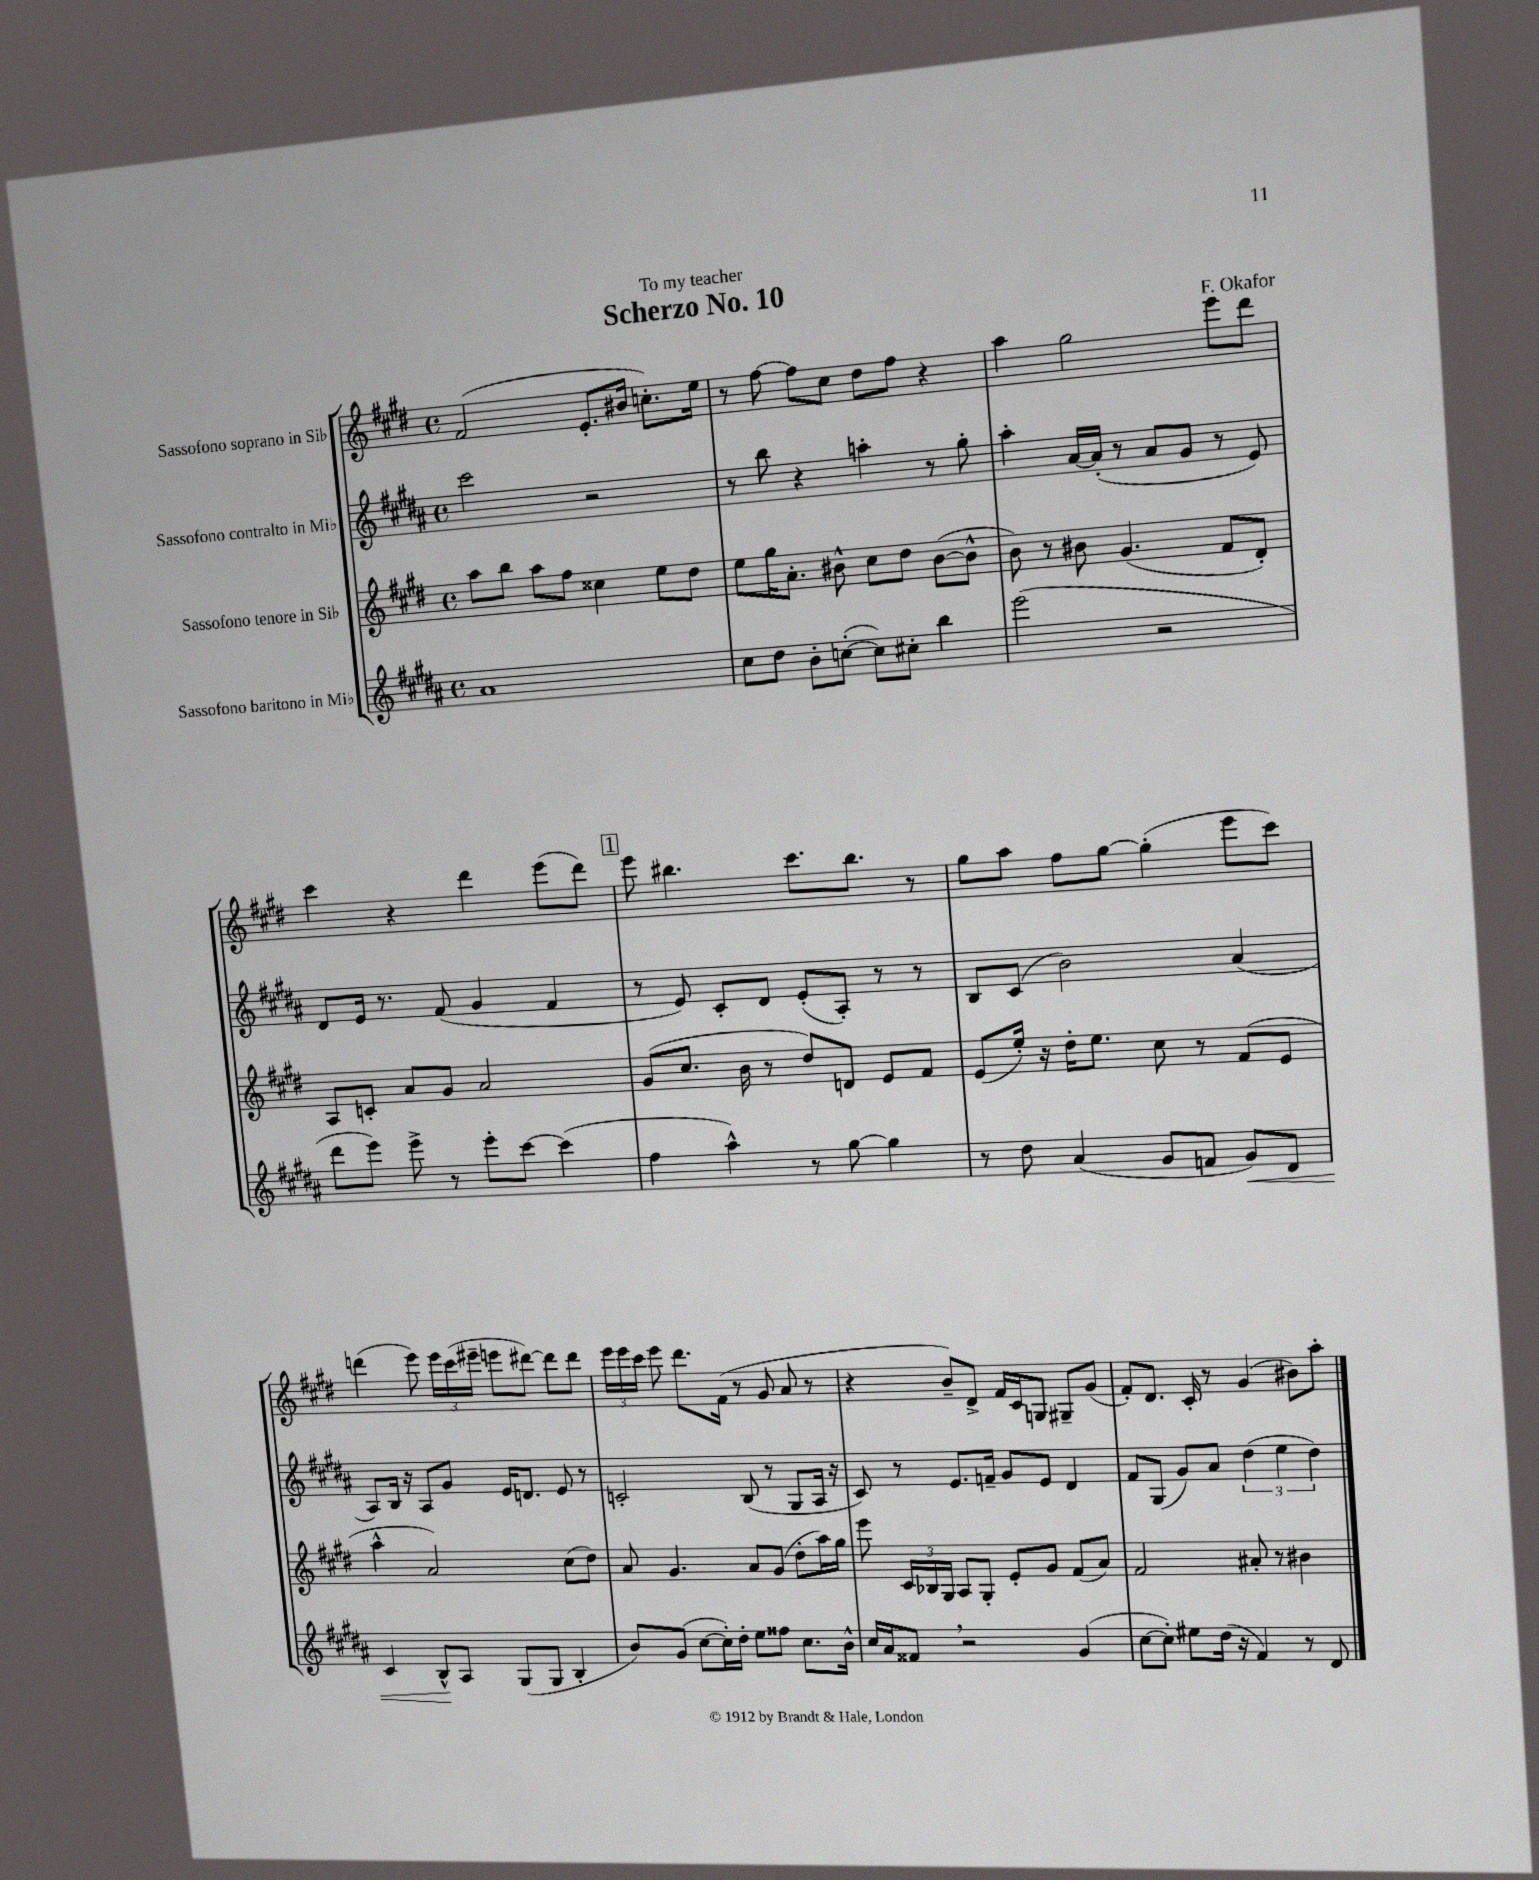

**kern	**dynam	**kern	**kern	**kern
*part4	*part4	*part3	*part2	*part1
*staff4	*staff4	*staff3	*staff2	*staff1
*I"Sassofono baritono in Mi♭	*	*I"Sassofono tenore in Si♭	*I"Sassofono contralto in Mi♭	*I"Sassofono soprano in Si♭
*clefG2	*	*clefG2	*clefG2	*clefG2
*k[f#c#g#d#a#]	*	*k[f#c#g#d#]	*k[f#c#g#d#a#]	*k[f#c#g#d#]
*M4/4	*	*M4/4	*M4/4	*M4/4
*met(c)	*	*met(c)	*met(c)	*met(c)
=1	=1	=1	=1	=1
1a#	.	8aa\L	2ccc#\	(2f#/
.	.	8bb\J	.	.
.	.	8aa\L	.	.
.	.	8ff#\J	.	.
.	.	4cc##X\	2r	8.e'/L
.	.	.	.	16b#X/Jk
.	.	8ee\L	.	8.ccn'\L)
.	.	8dd#\J	.	.
.	.	.	.	16ee\Jk
=2	=2	=2	=2	=2
8cc#\L	.	8ee\L	8r	8r
8dd#\J	.	16gg#\K	8bb\	[8ff#\
.	.	8.a'\J	.	.
8b'\L	.	.	4r	8ff#\L]
([8ccn'\J	.	8b#X^^\	.	8cc#\J
8cc\L])	.	8cc#\L	4aan'\	8dd#\L
8cc#X'\J	.	8dd#\J	.	8ff#\J
4bb\	.	([8b#\L	8r	4r
.	.	8b#^^\J]	8gg#'\	.
=3	=3	=3	=3	=3
(2eee\	.	8b\)	4aa#'\	4aa\
.	.	8r	.	.
.	.	8b#X\	[16a#/LL	2gg#\
.	.	.	(16a#'/JJ]	.
.	.	(4.g#/	8r	.
2r	.	.	8a#/L	.
.	.	.	8g#/J	.
.	.	8f#/L	8r	8eee\L
.	.	8d#'/J)	8e/)	8ddd#\J
!!LO:LB:g=z
=4	=4	=4	=4	=4
8ddd#\L	.	8A/L	8d#/L	4ccc#\
8eee\J)	.	8cn'/J	16e/Jk	.
.	.	.	8.r	.
8eee^\	.	8a/L	.	4r
8r	.	8g#/J	(8f#/	.
8eee'\L	.	2a/	4g#/	4ddd#\
[8ccc#\J	.	.	.	.
(4ccc#\]	.	.	4f#/	(8eee\L
.	.	.	.	8ddd#\J)
!!LO:REH:place=s1:t=1
=5	=5	=5	=5	=5
4ff#\	.	(8g#/L	8r	8eee\
.	.	8.cc#/J	8e/)	4.bb#X\
4aa#^^\)	.	.	8c#'/L	.
.	.	16b\	.	.
.	.	8r	8d#/J	.
8r	.	8dd#/L)	(8e'/L	8.ccc#\L
[8gg#\	.	8dn/J	8A#'/J)	.
.	.	.	.	8.bb#\J
4gg#\]	.	8e/L	8r	.
.	.	8f#/J	8r	8r
=6	=6	=6	=6	=6
8r	.	(8e/L	8B/L	8gg#\L
8dd#\	.	16ee'/Jk)	(8c#/J	8aa\J
.	.	16r	.	.
(4a#/	.	16dd#'\KL	2b\)	8ff#\L
.	.	8.ee\J	.	.
.	.	.	.	[8gg#\J
8g#/L	.	8cc#\	.	(4gg#'\]
8fn/J	.	8r	.	.
!	!LO:HP:b	!	!	!
8g#/L)	<	(8f#/L	(4a#/	8eee\L
8d#/J	.	8e/J	.	8ccc#\J)
!!LO:LB:g=z
=7	=7	=7	=7	=7
4c#/	.	4aa^^\	8A#/L)	(4dddn\
.	.	.	16B/Jk	.
.	.	.	16r	.
8B^^/L	.	2a/)	8A#/L	8eee\)
8A#/J	[	.	8g#/J	24eee\LL
.	.	.	.	(24ccc#\
.	.	.	.	24eee#X~\JJ
(8G#/L	.	.	16e/KL	8eeen\L
.	.	.	8.dn/J	.
8G#/J	.	.	.	[8ddd#X\J)
4B'/	.	(8cc#\L	8e/	8ddd#\L]
.	.	8dd#\J)	8r	8ddd#\J
=8	=8	=8	=8	=8
8b/L)	.	8a/	2cn'/	24eee\LL
.	.	.	.	24eee\
.	.	.	.	24ccc#\JJ
(8g#/J	.	4.g#/	.	8eee\
[8cc#\L	.	.	.	8.ddd#\L
16cc#'\L])	.	.	.	.
16dd#'\JJ	.	.	.	(16f#\Jk
8ee\L	.	8a/L	(8B/	8r
8ff##X\J	.	(8g#/J	8r	8g#/
8.cc#\L	.	8dd#'\L	8G#/L	8a/
.	.	16aa\L)	16A#/Jk	8r
16b^^\Jk	.	16gg#\JJ	16r	.
=9	=9	=9	=9	=9
16cc#/LL	.	8eee\	8c#/)	4r
16a#/J	.	.	.	.
8f##X,/J	.	24c#/LL	8r	.
.	.	24B-X/	.	.
.	.	24G#/JJ	.	.
2r	.	8A/L	8.e/L	8b~/L)
.	.	8G#'/J	.	8d#^/J
.	.	.	16fn~/Jk	.
.	.	8e'/L	8g#/L	16f#/LL
.	.	.	.	16c#/J
.	.	8g#/J	8e/J	8Gn/J
(4g#/	.	(8f#/L	4d#/	8G#X~/L
.	.	8a/J)	.	(8g#/J
=10	=10	=10	=10	=10
[8cc#\L	.	2f#/	8f#/L	8f#'/L)
8cc#'\J])	.	.	(8G#/J	8.d#/J
8ee#X\L	.	.	8g#/L)	.
.	.	.	.	16c#'/
(16dd#\Jk	.	.	8a#/J	8r
16r	.	.	.	.
4f#/)	.	8a#X'/	(6dd#\	(4g#/
.	.	8r	.	.
.	.	.	6ee\	.
8r	.	4b#X\	.	8b#X\L)
.	.	.	6dd#\)	.
8d#/	.	.	.	8aa'\J
==	==	==	==	==
*-	*-	*-	*-	*-
